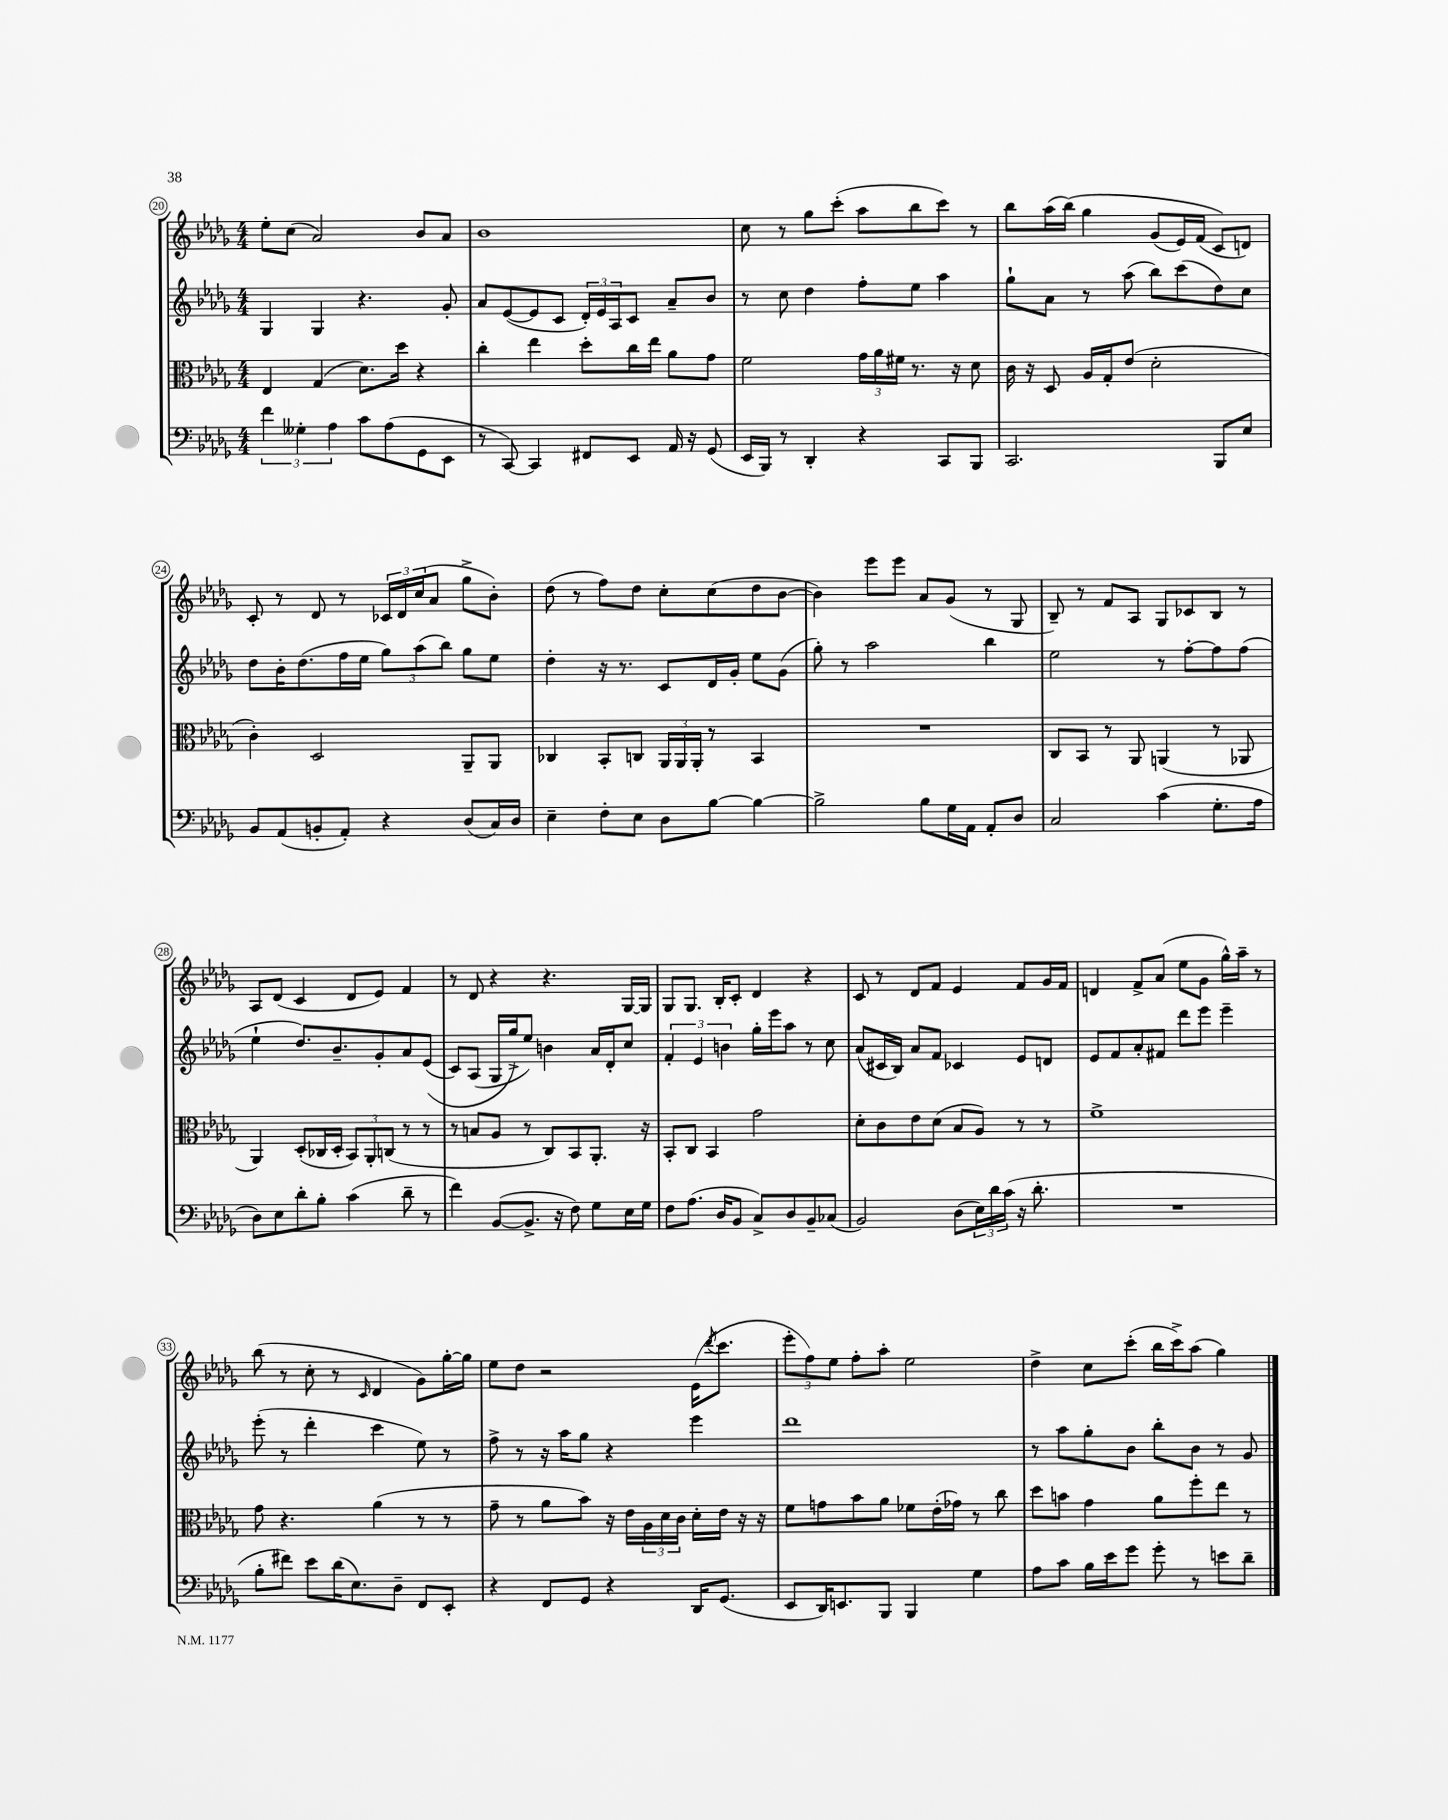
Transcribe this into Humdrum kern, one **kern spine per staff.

**kern	**kern	**kern	**kern
*staff4	*staff3	*staff2	*staff1
*clefF4	*clefC3	*clefG2	*clefG2
*k[b-e-a-d-g-]	*k[b-e-a-d-g-]	*k[b-e-a-d-g-]	*k[b-e-a-d-g-]
*M4/4	*M4/4	*M4/4	*M4/4
6f\	4E-/	4G-/	8ee-'\L
.	.	.	(8cc\J
6G--'\	.	.	.
.	(4G-/	4G-/	2a-/)
6A-\	.	.	.
8c\L	8.d-\L)	4.r	.
(8A-\	.	.	.
.	16dd-\Jk	.	.
8GG-\	4r	.	8b-/L
8EE-\J	.	8g-'/	8a-/J
=	=	=	=
8r	4cc'\	8a-/L	1b-
[8CC/)	.	([8e-/	.
4CC/]	4ee-\	8e-/]	.
.	.	8c/J	.
8FF#/L	8dd-'\L	24d-'/LL)	.
.	.	24e-/	.
.	.	24A-/J	.
8EE-/J	16cc\L	8c/J	.
.	16ee-\JJ	.	.
16AA-/	8a-\L	8a-~/L	.
16r	.	.	.
(8GG-/	8g-\J	8b-/J	.
=	=	=	=
16EE-/LL	2f\	8r	8cc\
16BBB-/JJ)	.	.	.
8r	.	8cc\	8r
4DD-'/	.	4dd-\	8gg-\L
.	.	.	(8ccc'\J
4r	24g-\LL	8ff'\L	8aa-\L
.	24a-\	.	.
.	24f#\JJ	.	.
.	8.r	8ee-\J	8bb-\
8CC/L	.	4aa-\	8ccc\J)
.	16r	.	.
8BBB-/J	8d-\	.	8r
=	=	=	=
2.CC/	16c\	8gg-`\L	8bb-\L
.	16r	.	.
.	8D-/	8a-\J	(16aa-\L
.	.	.	&(16bb-\JJ)
.	16A-/LL	8r	4gg-\
.	16G-'/J	.	.
.	(8e-/J	(8aa-\	.
.	2d-'\	8bb-\L)	(8g-/L
.	.	(8ccc\	16e-/L)
.	.	.	(16f/JJ
8BBB-/L	.	8dd-\)	8c/L&)
8E-/J	.	8cc\J	8d/J)
=	=	=	=
8BB-/L	4c'\)	8dd-\L	8c'/
(8AA-/	.	16b-'\K	8r
.	.	(8.dd-\	.
8BB'/	2D-/	.	8d-/
8AA-'/J)	.	16ff\L	8r
.	.	16ee-\JJ	.
4r	.	12gg-\L)	24c-/LL
.	.	.	24d-/
.	.	(12aa-\	(24cc/J
.	.	.	8a-/J
.	.	12bb-\J)	.
(8D-/L	8AA-~/L	8gg-\L	8gg-^\L
16C/L)	8AA-/J	8ee-\J	8b-'\J)
16D-/JJ	.	.	.
=	=	=	=
4E-~\	4C-/	4dd-'\	(8dd-\
.	.	.	8r
8F'\L	8BB-'/L	16r	8ff\L)
.	.	8.r	.
8E-\J	8C/J	.	8dd-\J
8D-\L	24AA-/LL	8c/L	8cc'\L
.	24AA-/	.	.
.	24AA-'/JJ	.	.
[8B-\J	8r	16d-/L	(8cc\
.	.	16g-'/JJ	.
4B-\_	4BB-/	8ee-\L	8dd-\
.	.	(8g-\J	[8b-\J
=	=	=	=
2B-^\]	1r	8gg-'\)	4b-\])
.	.	8r	.
.	.	2aa-\	8eee-\L
.	.	.	8eee-\J
8B-\L	.	.	8a-/L
16G-\L	.	.	(8g-/J
16AA-\JJ	.	.	.
8AA-'/L	.	4bb-\	8r
8D-/J	.	.	8G-/
=	=	=	=
2C/	8C/L	2ee-\	8B-~/)
.	8BB-/J	.	8r
.	8r	.	8f/L
.	8AA-/	.	8A-/J
(4c\	(4AA/	8r	8G-/L
.	.	[8ff'\L	8c-/
8.G-'\L	8r	8ff\]	8B-/J
.	8AA-/	(8ff\J	8r
16A-\Jk	.	.	.
=	=	=	=
8D-\L)	4AA-/)	4ee-`\	8A-/L
8E-\	.	.	(8d-/J
8d-'\	(8D-'/L	8.dd-/L)	4c/
8B-'\J	16C-/L	.	.
.	16D-'/JJ	8.b-~/	.
(4c\	12BB-/L)	.	8d-/L
.	12AA-'/	.	.
.	.	8g-'/	8e-/J)
.	(12C/J	.	.
8d-~\	8r	8a-/	4f/
8r	8r	&((8e-/J	.
=	=	=	=
4f\)	8r	8c/L)	8r
.	8B/L	(8A-/J	8d-/
([8BB-/L	8A-/J	16G-/LL	4r
.	.	16gg-^/J&)	.
8.BB-^/]J	8r	8ee-/J)	.
.	8C/L)	4b\	4.r
16r	.	.	.
8F\)	8BB-/	.	.
8G-\L	8.AA-'/J	16a-/LL	.
.	.	16d-'/J	.
16E-\L	.	8cc/J	[16G-/LL
16G-\JJ	16r	.	16G-/]JJ
=	=	=	=
8F\L	8BB-'/L	6f'/	8G-/L
(8.A-\J	8C/J	.	8.G-/J
.	.	6e-/	.
.	4BB-/	.	.
16D-/LK	.	.	16B-'/LK
.	.	6b\	.
8BB-/J	.	.	8c'/J
8C^/L)	2g-\	16gg-'\LL	4d-/
.	.	16eee-\J	.
8D-/	.	8aa-\J	.
8BB-~/	.	8r	4r
(8C-/J	.	8cc\	.
=	=	=	=
2BB-/)	8d-'\L	(8a-/L	8c/
.	8c\	16c#/L	8r
.	.	16B-/JJ)	.
.	8e-\	8a-/L	8d-/L
.	(8d-\J	8f/J	8f/J
(8D-\L	8B-/L	4c-/	4e-/
24E-\L)	8A-/J)	.	.
24d-\	.	.	.
(24c\JJ	.	.	.
16r	8r	8e-/L	8f/L
8.d-'\	.	.	.
.	8r	8d/J	16g-/L
.	.	.	16f/JJ
=	=	=	=
1r	1f^	8e-/L	4d/
.	.	8f/	.
.	.	8a-'/	8f^/L
.	.	8f#/J	(8a-/J
.	.	8ddd-\L	8ee-\L
.	.	8eee-\J	8g-\J
.	.	4eee-~\	16gg-^^\LL)
.	.	.	16aa-~\JJ
.	.	.	8r
=	=	=	=
8B-'\L	8g-\	(8eee-'\	(8bb-\
8f#\J)	4.r	8r	8r
8e-\L	.	4ddd-'\	8cc'\
(16d-\K	.	.	8r
8.E-\)	.	.	.
.	.	.	16qqc/
.	(4a-\	4ccc\	4d-/
8D-~\J	.	.	.
8FF/L	8r	8ee-\)	8g-\L)
8EE-'/J	8r	8r	[16gg-'\L
.	.	.	16gg-\]JJ
=	=	=	=
4r	8g-~\	8ff^\	8ee-\L
.	8r	8r	8dd-\J
8FF/L	8a-\L	16r	2r
.	.	16aa-\LK	.
8GG-/J	8b-\J)	8gg-\J	.
4r	16r	4r	.
.	16e-\LL	.	.
.	24A-\	.	.
.	24d-\	.	.
.	24c\JJ	.	.
16DD-/LK	16d-'\LL	4eee-\	(16e-\LK
.	.	.	8qddd-/
(8.GG-/J	16e-\JJ	.	8.ccc\J
.	16r	.	.
.	16r	.	.
=	=	=	=
8EE-/L	8f\L	1ddd-	12eee-'\L
.	.	.	12ff\)
16DD-/K)	8g\	.	.
.	.	.	12ee-\J
8.EE/	.	.	.
.	8b-\	.	8ff'\L
8BBB-/J	8a-\J	.	8aa-'\J
4BBB-/	8f-\L	.	2ee-\
.	(16e-'\L	.	.
.	16g-\JJ)	.	.
4G-\	8r	.	.
.	8cc\	.	.
=	=	=	=
8A-\L	8dd-\L	8r	4dd-^\
8c\J	8b\J	8aa-\L	.
16B-\LL	4g-\	8gg-'\	8cc\L
16e-\J	.	.	.
8g-\J	.	8b-\J	(8ccc'\J
8g-'\	8a-\L	8bb-'\L	16bb-\LL
.	.	.	16ccc^\J)
8r	8ff'\	8b-\J	(8aa-\J
8e\L	8ee-\J	8r	4gg-\)
8d-~\J	8r	8g-/	.
==	==	==	==
*-	*-	*-	*-
